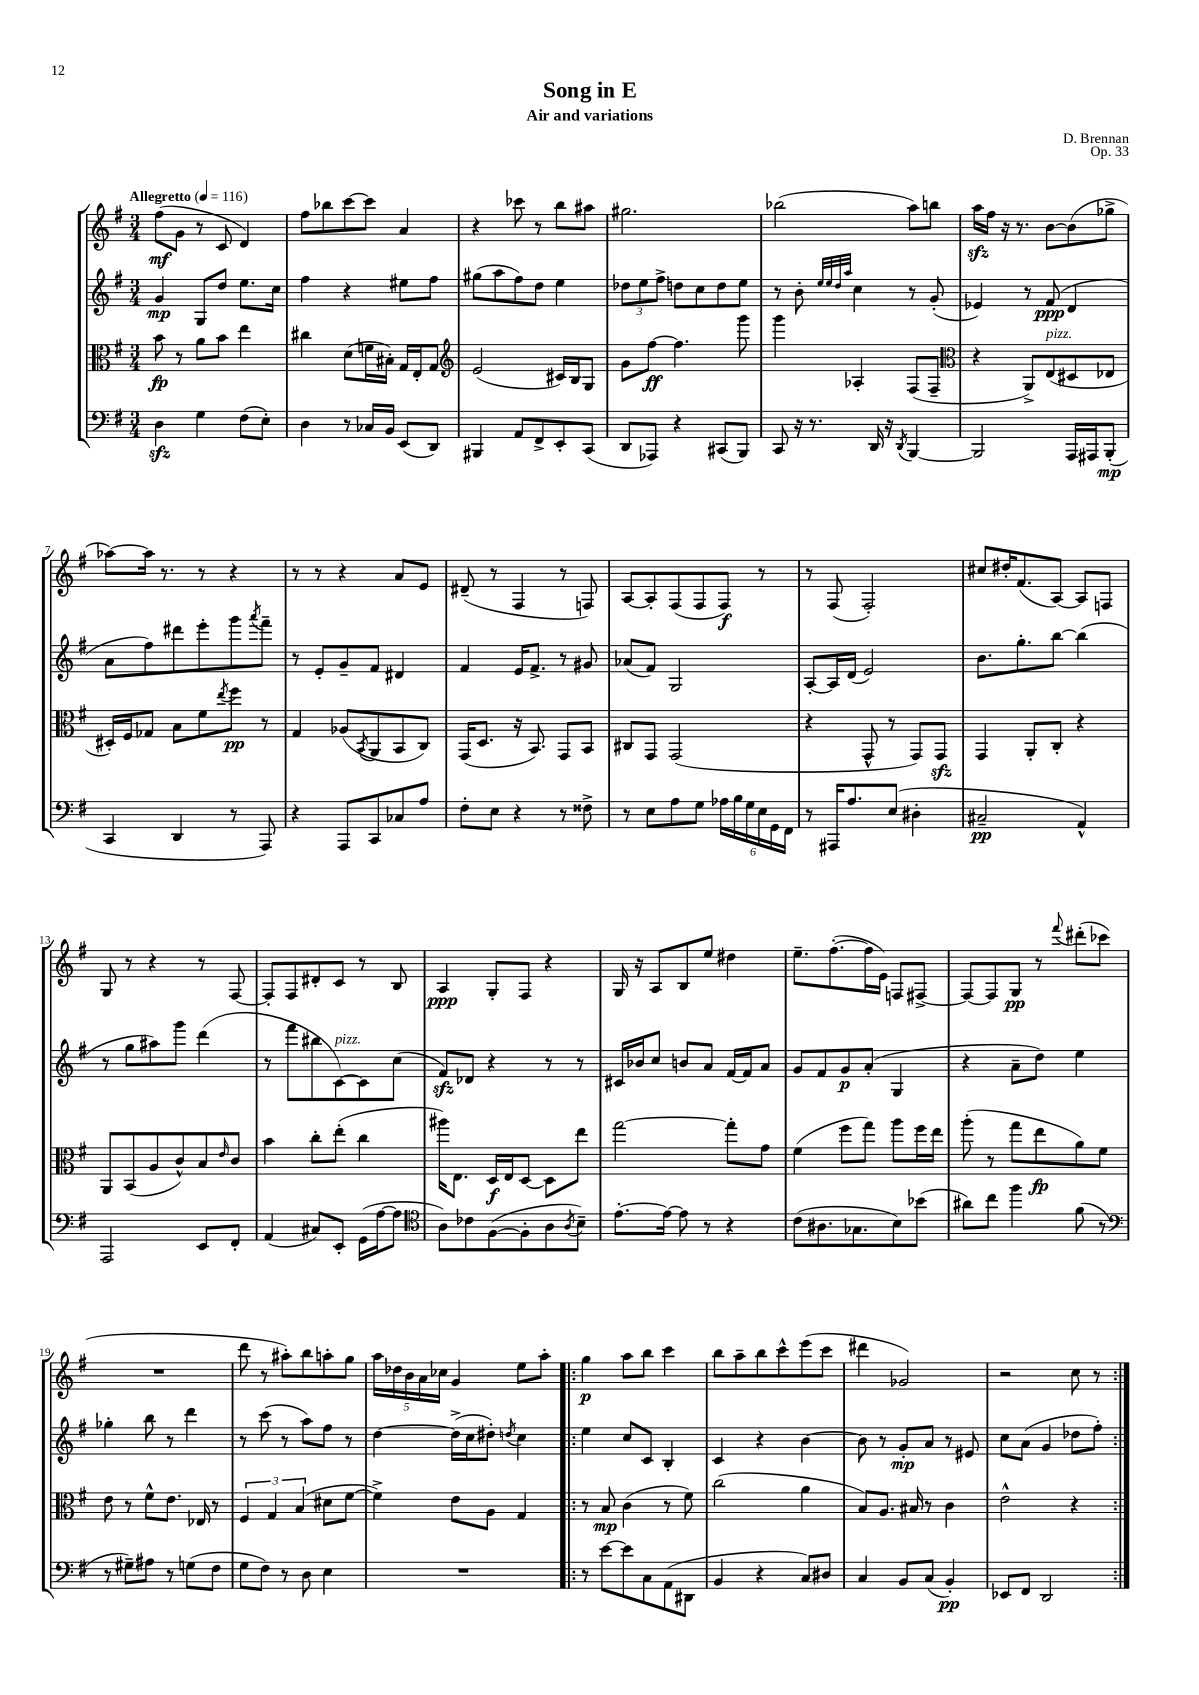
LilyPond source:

\header { title = "Song in E" composer = "D. Brennan" subtitle = "Air and variations" opus = "Op. 33" }
<<
\new StaffGroup <<
\new Staff = "s0" {
    \clef treble \key g \major \numericTimeSignature \time 3/4 \tempo "Allegretto" 4 = 116
    fis''8\mf( g'8 r8 c'8 d'4) |
    fis''8 bes''8 c'''8~ c'''8 a'4 |
    r4 ces'''8 r8 b''8 ais''8 |
    gis''2. |
    bes''2( a''8) b''8 |
    a''16\sfz fis''16 r16 r8. b'8~ b'8( ges''8-> |
    aes''8~) aes''16 r8. r8 r4 |
    r8 r8 r4 a'8 e'8 |
    dis'8--( r8 fis4 r8 f8) |
    a8~ a8-. fis8( fis8 fis8\f) r8 |
    r8 fis8( fis2-.) |
    cis''8 dis''16-. fis'8.( a8~) a8 f8 |
    g8 r8 r4 r8 fis8~ |
    fis8-. fis8 dis'8-. c'8 r8 b8 |
    a4\ppp g8-. fis8 r4 |
    g16 r16 a8 b8 e''8 dis''4 |
    e''8.-- fis''8.~-.( fis''16 e'16) f8 fis8~-> |
    fis8~ fis8 g8\pp r8 \appoggiatura { fis'''8 } dis'''8-.( ces'''8 |
    R2. |
    d'''8 r8 ais''8-.) b''8 a''8-. g''8 |
    \tuplet 5/4 { a''16 des''16 b'16 a'16 ces''16 } g'4 e''8 a''8-. |
    \repeat volta 2 { g''4\p a''8 b''8 c'''4 |
    b''8 a''8-- b''8 c'''8-^ e'''8( c'''8 |
    dis'''4 ges'2) |
    r2 c''8 r8 | }
}
\new Staff = "s1" {
    \clef treble \key g \major \numericTimeSignature \time 3/4
    g'4\mp g8 d''8 e''8. c''16 |
    fis''4 r4 eis''8 fis''8 |
    gis''8( a''8 fis''8) d''8 e''4 |
    \tuplet 3/2 { des''8 e''8 fis''8-> } d''8 c''8 d''8 e''8 |
    r8 b'8-. \grace { e''32 e''32 d''32 a''32 } c''4 r8 g'8-.( |
    ees'4) r8 fis'8\ppp( d'4 |
    a'8 fis''8) dis'''8 e'''8-. g'''8 \acciaccatura { a'''8 } fis'''8-- |
    r8 e'8-. g'8-- fis'8 dis'4 |
    fis'4 e'16 fis'8.-> r8 gis'8 |
    aes'8( fis'8) g2 |
    a8~-. a16 d'16( e'2) |
    b'8. g''8.-. b''8~ b''4( |
    r8 g''8 ais''8) g'''8 d'''4( |
    r8 fis'''8 bis''8 c'8~^\markup { \italic "pizz." }) c'8 c''8( |
    fis'8\sfz) des'8 r4 r8 r8 |
    cis'16 bes'16 c''8 b'8 a'8 fis'16~ fis'16 a'8 |
    g'8 fis'8 g'8\p a'8-.( g4 |
    r4 a'8-- d''8) e''4 |
    ges''4-. b''8 r8 d'''4 |
    r8 c'''8( r8 a''8) fis''8 r8 |
    d''4~ d''16->( c''16 dis''8-.) \acciaccatura { d''8 } c''4 |
    \repeat volta 2 { e''4 c''8 c'8 b4-. |
    c'4 r4 b'4~ |
    b'8 r8 g'8-.\mp a'8 r8 eis'8 |
    c''8 a'8( g'4 des''8 fis''8-.) | }
}
\new Staff = "s2" {
    \clef alto \key g \major \numericTimeSignature \time 3/4
    b'8\fp r8 a'8 b'8 e''4 |
    cis''4 d'8( f'16 bis16-.) g16 e16-. g8 |
    \clef treble e'2( cis'16) b16 g8 |
    g'8 fis''8~\ff fis''4. g'''8 |
    g'''4 aes4-. fis8( fis8-- |
    \clef alto r4 a,8->) e8^\markup { \italic "pizz." }( dis8 ees8 |
    dis16-.) fis16 ges8 b8 fis'8 \acciaccatura { e''8 } fis''8\pp r8 |
    g4 aes8( \acciaccatura { b,8 } a,8 b,8 c8) |
    g,16( d8. r16 b,8.) g,8 b,8 |
    cis8 g,8 g,2( |
    r4 g,8-^ r8 g,8) g,8\sfz |
    g,4 a,8-. c8-. r4 |
    a,8 b,8( a8 c'8-^) b8 \grace { e'16 } c'8 |
    b'4 c''8-. e''8-.( c''4 |
    ais''16) e8. d16\f e16 d8~ d8 e''8 |
    g''2~ g''8-. g'8 |
    fis'4( fis''8 g''8) a''8 fis''16 e''16 |
    a''8-.( r8 g''8 e''8\fp a'8) fis'8 |
    e'8 r8 fis'8-^ e'8. ees16 r8 |
    \tuplet 3/2 { fis4 g4 b4( } dis'8 fis'8~ |
    fis'4->) e'8 a8 g4 |
    \repeat volta 2 { r8 b8\mp c'4( r8 fis'8) |
    c''2( a'4 |
    b8) a8. bis16 r8 c'4 |
    e'2-^ r4 | }
}
\new Staff = "s3" {
    \clef bass \key g \major \numericTimeSignature \time 3/4
    d4\sfz g4 fis8( e8-.) |
    d4 r8 ces16 b,16 e,8( d,8) |
    bis,,4 a,8 fis,8-> e,8-. c,8( |
    d,8 aes,,8) r4 cis,8( b,,8) |
    c,8 r16 r8. d,16 r16 \acciaccatura { d,8 } b,,4~ |
    b,,2 a,,16 ais,,16 b,,8-.\mp( |
    c,4 d,4 r8 a,,8) |
    r4 a,,8 c,8 ces8 a8 |
    fis8-. e8 r4 r8 fisis8-> |
    r8 e8 a8 g8 \tuplet 6/4 { aes16 b16 g16 e16 g,16 fis,16 } |
    r8 ais,,16 a8. e8( dis4-. |
    cis2--\pp a,4-^) |
    a,,2 e,8 fis,8-. |
    a,4( cis8) e,8-. g,16( a16~ a8 |
    \clef tenor a8) ces'8 fis8~( fis8-. a8 \acciaccatura { a8 } b8--) |
    e'8.~-. e'16~ e'8 r8 r4 |
    c'8( ais8. ges8. b8) bes'8( |
    ais'8) c''8 fis''4 fis'8( r8 |
    \clef bass r8 gis8--) ais8 r8 g8( fis8 |
    g8 fis8) r8 d8 e4 |
    R2. |
    \repeat volta 2 { r8 e'8~ e'8 c8 a,8( dis,8 |
    b,4 r4 c8) dis8 |
    c4 b,8 c8( b,4-.\pp) |
    ees,8 fis,8 d,2 | }
}
>>
>>
